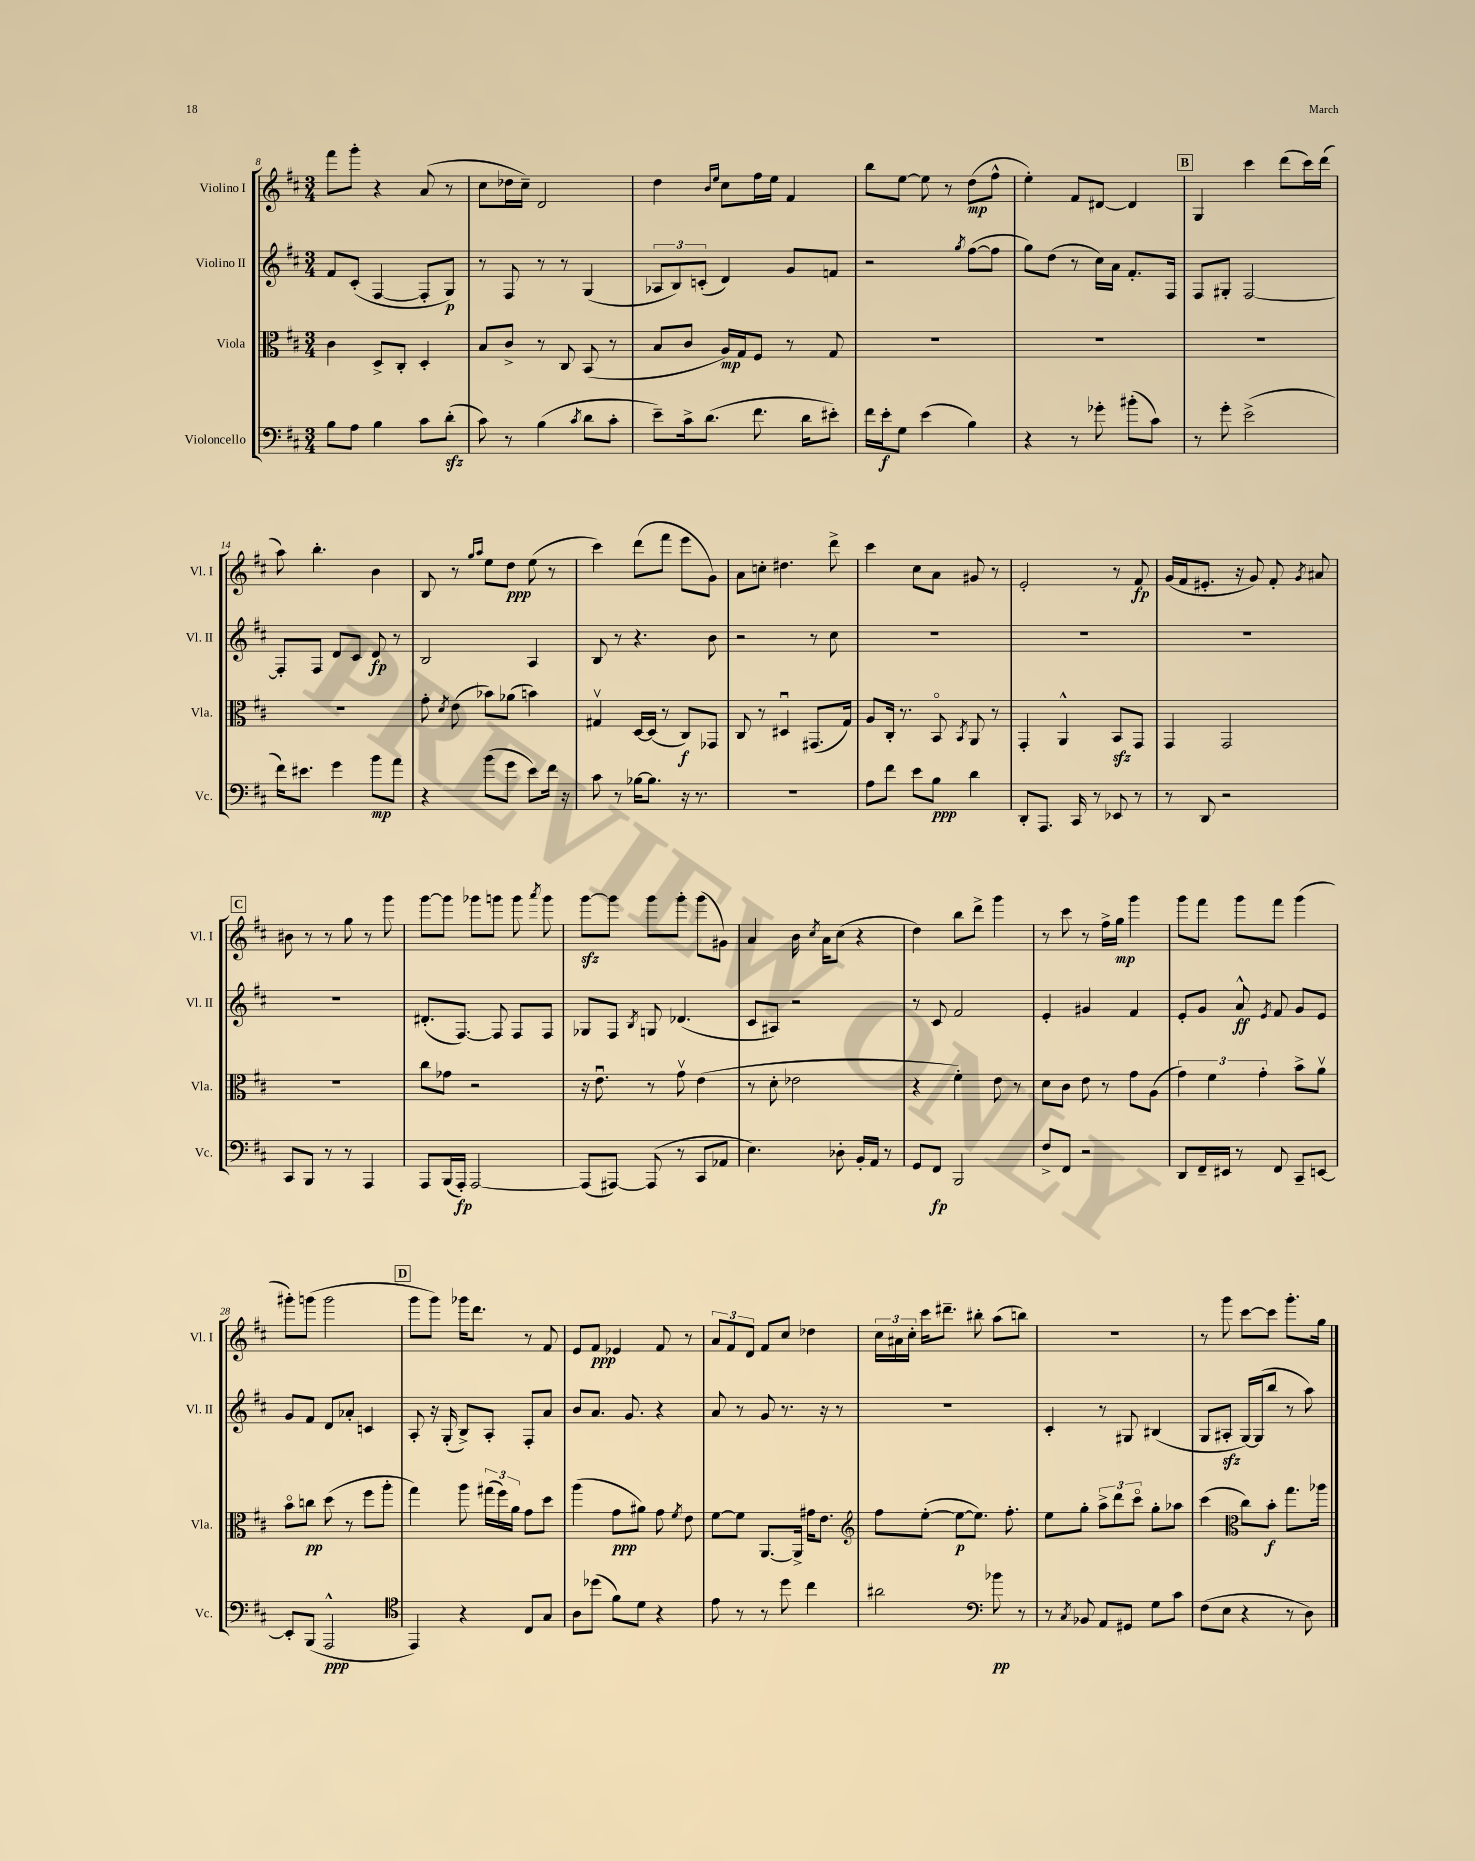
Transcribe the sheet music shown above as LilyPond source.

<<
\new StaffGroup <<
\new Staff = "s0" \with { instrumentName = "Violino I" shortInstrumentName = "Vl. I" } {
    \clef treble \key d \major \numericTimeSignature \time 3/4
    \autoBeamOff fis'''8[ g'''8]-. r4 a'8( r8 |
    cis''8[ des''16 cis''16]--) d'2 |
    d''4 \grace { b'16[ e''16] } cis''8[ fis''16 e''16] fis'4 |
    b''8[ e''8]~ e''8 r8 d''8[\mp( fis''8]-^ |
    e''4-.) fis'8[ dis'8]~ dis'4 |
    \mark \markup { \box "B" } g4 cis'''4 d'''8[( cis'''16) d'''16]( |
    a''8) b''4.-. b'4 |
    b8 r8 \grace { g''16[ a''16] } e''8[ d''8]\ppp e''8( r8 |
    cis'''4) d'''8[( fis'''8] e'''8[ g'8]) |
    a'8[ c''8]-. dis''4. d'''8-> |
    cis'''4 cis''8[ a'8] gis'8 r8 |
    e'2-. r8 fis'8\fp |
    g'16[( fis'16 eis'8.]-. r16 g'8) fis'8-. \acciaccatura { g'8 } ais'8 |
    \mark \markup { \box "C" } bis'8 r8 r8 g''8 r8 g'''8 |
    g'''8[~ g'''8] ges'''8[ g'''8] g'''8 \acciaccatura { a'''8 } g'''8 |
    g'''8[~\sfz g'''8] g'''8[ g'''8]-. g'''8[( gis'8]) |
    a'4 b'16 \acciaccatura { cis''8 } a'16[ cis''8]( r4 |
    d''4) b''8[ d'''8]-> g'''4 |
    r8 cis'''8 r8 fis''16[-> g''16]\mp g'''4 |
    g'''8[ fis'''8] g'''8[ fis'''8] g'''4( |
    gis'''8[-.) g'''8]( g'''2 |
    \mark \markup { \box "D" } g'''8[ g'''8]) ges'''16[ d'''8.] r8 fis'8 |
    e'8[ fis'8]\ppp ees'4 fis'8 r8 |
    \tuplet 3/2 { a'8[ fis'8 d'8] } fis'8[ cis''8] des''4 |
    \tuplet 3/2 { cis''16[ ais'16 cis''16]-. } cis'''16[ dis'''8.]-- bis''8-. a''8[( b''8]) |
    R2. |
    r8 g'''8 cis'''8[~ cis'''8] g'''8.[-. g''16] \bar "|." |
}
\new Staff = "s1" \with { instrumentName = "Violino II" shortInstrumentName = "Vl. II" } {
    \clef treble \key d \major \numericTimeSignature \time 3/4
    \autoBeamOff fis'8[ cis'8]-.( fis4~ fis8[-. g8]\p) |
    r8 fis8 r8 r8 g4( |
    \tuplet 3/2 { aes8[ b8) c'8]-.( } d'4) g'8[ f'8] |
    r2 \acciaccatura { g''8 } fis''8[~( fis''8] |
    g''8[) d''8]( r8 cis''16[) a'16] fis'8.[-. fis16] |
    \mark \markup { \box "B" } fis8[ gis8]-. fis2~ |
    fis8[-. fis8] d'8[ cis'8] d'8\fp r8 |
    b2 a4 |
    b8 r8 r4. b'8 |
    r2 r8 cis''8 |
    R2. |
    R2. |
    R2. |
    \mark \markup { \box "C" } R2. |
    dis'8.[-.( fis8.]~) fis8 fis8[ fis8] |
    ges8[ fis8] \acciaccatura { b8 } g8 des'4.( |
    cis'8[ ais8]) r2 |
    r8 cis'8 fis'2 |
    e'4-. gis'4 fis'4 |
    e'8[-. g'8] a'8-^\ff \acciaccatura { e'8 } fis'8 g'8[ e'8] |
    g'8[ fis'8] d'8[ aes'8]-. c'4 |
    \mark \markup { \box "D" } a8-. r16 g16-.( b8[->) a8]-. fis8[-. a'8] |
    b'8[ a'8.] g'8. r4 |
    a'8 r8 g'8 r8. r16 r8 |
    R2. |
    cis'4-. r8 gis8 bis4( |
    g8[ ais8]-.\sfz g16[~) g16( b''8] r8 a''8) \bar "|." |
}
\new Staff = "s2" \with { instrumentName = "Viola" shortInstrumentName = "Vla." } {
    \clef alto \key d \major \numericTimeSignature \time 3/4
    \autoBeamOff cis'4 d8[-> cis8]-. d4-. |
    b8[ cis'8]-> r8 cis8 b,8( r8 |
    b8[ cis'8] a16[\mp) g16 fis8] r8 g8 |
    R2. |
    R2. |
    \mark \markup { \box "B" } R2. |
    R2. |
    g'8-. \acciaccatura { d'8 } e'8( bes'8[) aes'8]( b'4) |
    gis4\upbow d16[~ d16]( r8 cis8[\f) ges,8] |
    cis8 r8 dis4\downbow gis,8.[( g16]) |
    a8[ cis16]-. r8. b,8\flageolet \acciaccatura { b,8 } a,8 r8 |
    g,4-. a,4-^ b,8[\sfz g,8] |
    g,4 g,2 |
    \mark \markup { \box "C" } R2. |
    cis''8[ ges'8] r2 |
    r16 e'8.\downbow r8 g'8\upbow e'4( |
    r8 d'8-. ees'2 |
    r4 fis'4-.) e'8 r8 |
    d'8[ cis'8] e'8 r8 g'8[ a8]( |
    \tuplet 3/2 { g'4) fis'4 g'4-. } b'8[-> a'8]\upbow |
    b'8[\flageolet c''8]\pp d''8( r8 fis''8[ a''8]-. |
    \mark \markup { \box "D" } g''4) a''8 \tuplet 3/2 { gis''16[( fis''16) a'16] } g'8[ d''8] |
    a''4( g'8[\ppp ais'8]) g'8 \acciaccatura { fis'8 } e'8 |
    fis'8[~ fis'8] a,8.[~ a,16]-> gis'16[ e'8.] |
    \clef treble fis''8[ e''8]~-.( e''8[~\p e''8.]) fis''8.-. |
    e''8[ g''8]-. \tuplet 3/2 { a''8[-> d'''8 cis'''8]\flageolet } g''8[-. aes''8] |
    cis'''4( \clef alto cis''8[) b'8]-.\f g''8.[ aes''16] \bar "|." |
}
\new Staff = "s3" \with { instrumentName = "Violoncello" shortInstrumentName = "Vc." } {
    \clef bass \key d \major \numericTimeSignature \time 3/4
    \autoBeamOff b8[ a8] b4 cis'8[ d'8]-.\sfz( |
    cis'8) r8 b4( \acciaccatura { cis'8 } d'8[ cis'8]-. |
    e'8[--) cis'16-> d'8.]( fis'8. d'16[ eis'8]-.) |
    fis'16[ e'16-.\f g8] e'4( b4) |
    r4 r8 ges'8-. bis'8[-.( cis'8]) |
    \mark \markup { \box "B" } r8 g'8-. e'2->( |
    fis'16[) eis'8.] g'4 b'8[\mp a'8] |
    r4 b'8[( g'8] e'8[) fis'16] r16 |
    cis'8 r8 bes16[~ bes8.] r16 r8. |
    R2. |
    a8[ fis'8] e'8[ b8]\ppp d'4 |
    d,8[-. a,,8.] cis,16 r8 ees,8 r8 |
    r8 d,8 r2 |
    \mark \markup { \box "C" } cis,8[ b,,8] r8 r8 a,,4 |
    a,,8[ b,,16( a,,16]-.\fp) a,,2~ |
    a,,8[( ais,,8]~) ais,,8( r8 cis,8[ aes,8] |
    e4.) des8-. b,16[-. a,16] r8 |
    g,8[ fis,8]\fp b,,2 |
    fis8[-> fis,8] r2 |
    d,8[ fis,16-- eis,16] r8 fis,8 cis,8[-- e,8]~ |
    e,8[-. b,,8]( a,,2-^\ppp |
    \mark \markup { \box "D" } \clef tenor e,4) r4 cis8[ g8] |
    a8[ des''8]( fis'8[) d'8] r4 |
    e'8 r8 r8 d''8 cis''4 |
    ais'2 \clef bass bes'8\pp r8 |
    r8 \acciaccatura { cis8 } bes,8 a,8[ gis,8] g8[ cis'8] |
    fis8[( e8] r4 r8 d8) \bar "|." |
}
>>
>>
\layout { \context { \Score currentBarNumber = #8 } }
